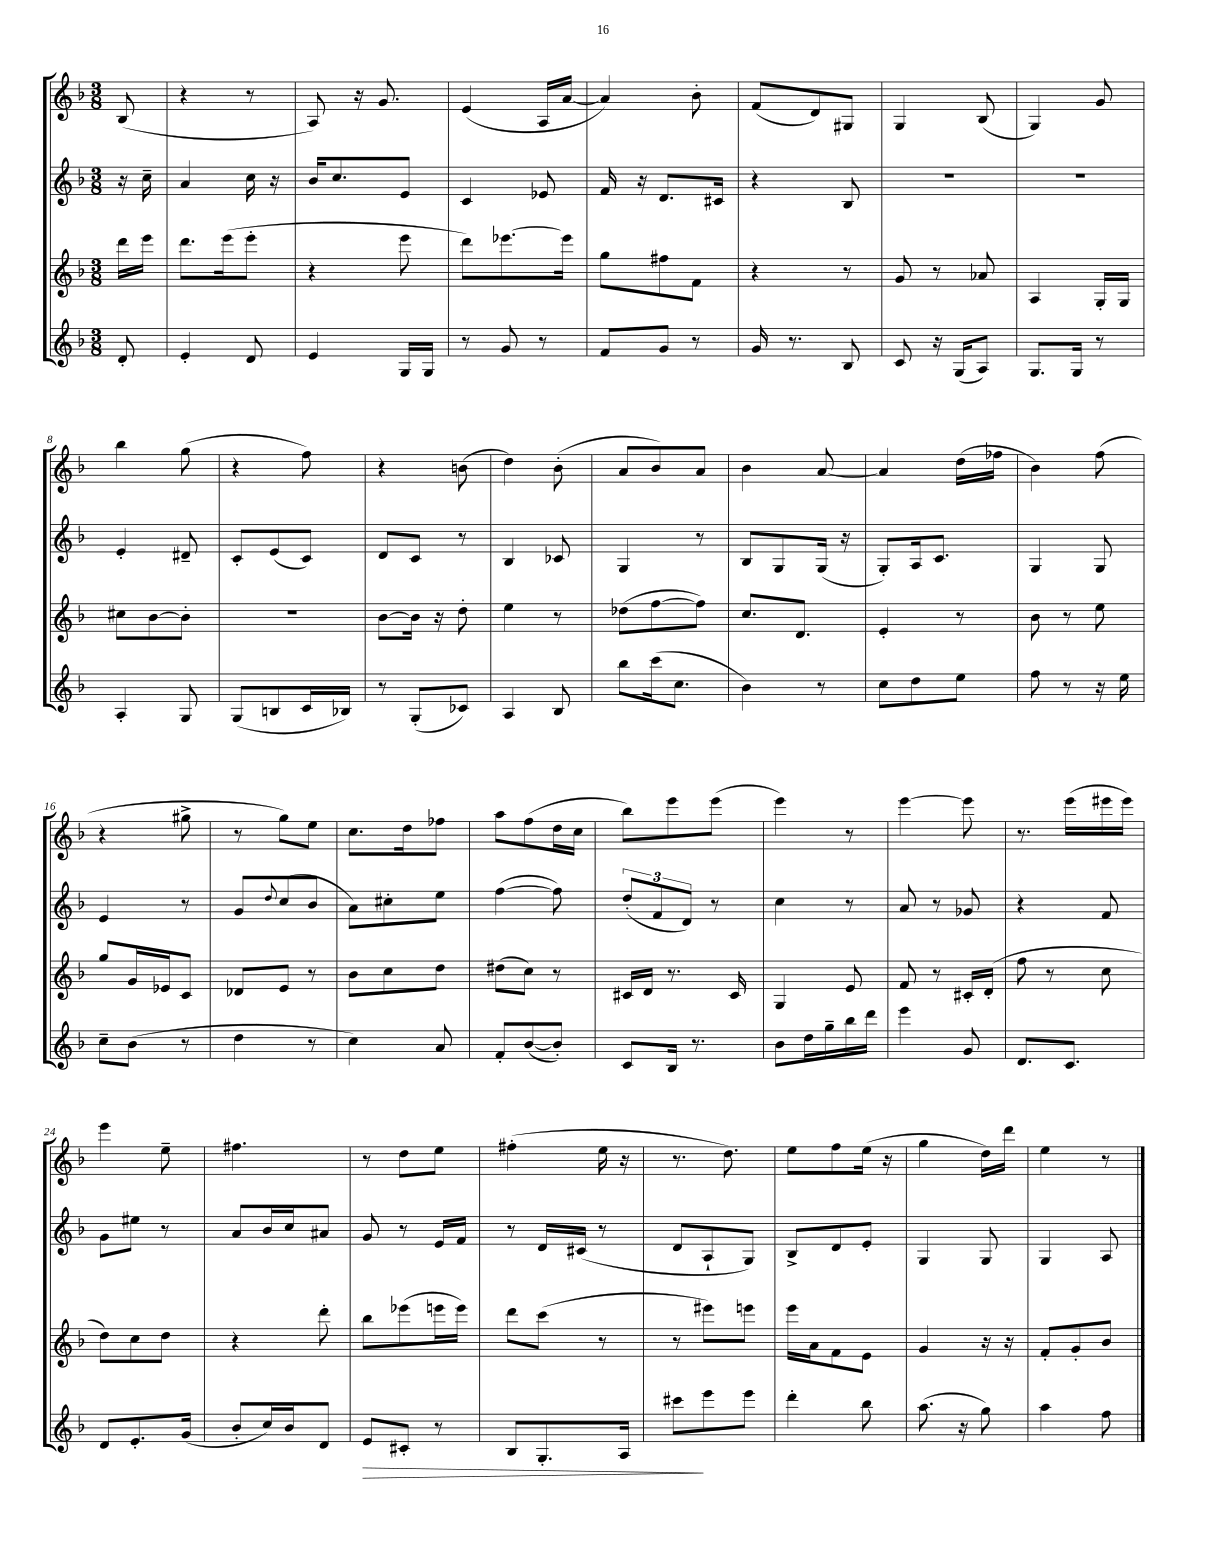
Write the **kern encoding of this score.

**kern	**kern	**kern	**kern
*staff4	*staff3	*staff2	*staff1
*clefG2	*clefG2	*clefG2	*clefG2
*k[b-]	*k[b-]	*k[b-]	*k[b-]
*M3/8	*M3/8	*M3/8	*M3/8
8d'	16ddd	16r	(8B-
.	16eee	16cc~	.
=	=	=	=
4e'	8.ddd	4a	4r
.	(16eee	.	.
8d	8eee'	16cc	8r
.	.	16r	.
=	=	=	=
4e	4r	16b-	8A)
.	.	8.cc	.
.	.	.	16r
.	.	.	8.g
16G	8eee	8e	.
16G	.	.	.
=	=	=	=
8r	8ddd)	4c	(4e
8g	[8.eee-	.	.
8r	.	8e-	16A
.	16eee-]	.	[16a
=	=	=	=
8f	8gg	16f	4a])
.	.	16r	.
8g	8ff#	8.d	.
8r	8f	.	8b-'
.	.	16c#	.
=	=	=	=
16g	4r	4r	(8f
8.r	.	.	.
.	.	.	8d)
8B-	8r	8B-	8G#
=	=	=	=
8c	8g	4.r	4G
16r	8r	.	.
(16G	.	.	.
8A)	8a-	.	(8B-
=	=	=	=
8.G	4A	4.r	4G)
16G	.	.	.
8r	16G'	.	8g
.	16G	.	.
=	=	=	=
4A'	8cc#	4e'	4bb-
.	[8b-	.	.
8G	8b-']	8d#~	(8gg
=	=	=	=
(8G	4.r	8c'	4r
8B	.	(8e	.
16c	.	8c)	8ff)
16B-)	.	.	.
=	=	=	=
8r	[8b-	8d	4r
(8G'	16b-]	8c	.
.	16r	.	.
8c-)	8dd'	8r	(8b
=	=	=	=
4A	4ee	4B-	4dd)
8B-	8r	8c-	(8b-'
=	=	=	=
8bb-	(8dd-	4G	8a
(16ccc	[8ff	.	8b-)
8.cc	.	.	.
.	8ff])	8r	8a
=	=	=	=
4b-)	8.cc	8B-	4b-
.	.	8G	.
.	8.d	.	.
8r	.	(16G	[8a
.	.	16r	.
=	=	=	=
8cc	4e'	8G')	4a]
8dd	.	16A	.
.	.	8.c	.
8ee	8r	.	(16dd
.	.	.	16ff-
=	=	=	=
8ff	8b-	4G	4b-)
8r	8r	.	.
16r	8ee	8G	(8ff
16ee	.	.	.
=	=	=	=
8cc~	8gg	4e	4r
(8b-	16g	.	.
.	16e-	.	.
8r	8c	8r	8gg#^
=	=	=	=
4dd	8d-	8g	8r
.	.	8qqdd	.
.	8e	(8cc	8gg)
8r	8r	8b-	8ee
=	=	=	=
4cc)	8b-	8a)	8.cc
.	8cc	8cc#'	.
.	.	.	16dd
8a	8dd	8ee	8ff-
=	=	=	=
8f'	(8dd#	([4ff	8aa
([8b-	8cc)	.	(8ff
8b-'])	8r	8ff])	16dd
.	.	.	16cc
=	=	=	=
8c	16c#	(12dd'	8bb-)
.	16d	.	.
.	.	12f	.
16B-	8.r	.	8eee
.	.	12d)	.
8.r	.	.	.
.	.	8r	(8eee
.	16c#	.	.
=	=	=	=
8b-	4G	4cc	4eee)
16dd	.	.	.
16gg~	.	.	.
16bb-	8e	8r	8r
16ddd	.	.	.
=	=	=	=
4eee	8f	8a	[4eee
.	8r	8r	.
8g	16c#'	8g-	8eee]
.	(16d'	.	.
=	=	=	=
8.d	8ff	4r	8.r
.	8r	.	.
8.c	.	.	(16eee
.	8cc	8f	16eee#
.	.	.	16eee#)
=	=	=	=
8d	8dd)	8g	4eee
8.e'	8cc	8ee#	.
.	8dd	8r	8ee~
(16g	.	.	.
=	=	=	=
8b-'	4r	8a	4.ff#
16cc)	.	16b-	.
16b-	.	16cc	.
8d	8ddd'	8a#	.
=	=	=	=
8e	8bb-	8g	8r
8c#'	(8eee-	8r	8dd
8r	16eee	16e	8ee
.	16eee)	16f	.
=	=	=	=
8B-	8ddd	8r	(4ff#'
8.G'	(8ccc	16d	.
.	.	(16c#	.
.	8r	8r	16ee
16A	.	.	16r
=	=	=	=
8ccc#	8r	8d	8.r
8eee	8eee#)	8A`	.
.	.	.	8.dd)
8eee	8eee	8G)	.
=	=	=	=
4ddd'	16eee	8B-^	8ee
.	16a	.	.
.	8f	8d	8ff
8bb-	8e	8e'	(16ee
.	.	.	16r
=	=	=	=
(8.aa	4g	4G	4gg
16r	.	.	.
8gg)	16r	8G	16dd)
.	16r	.	16ddd
=	=	=	=
4aa	8f'	4G	4ee
.	8g'	.	.
8ff	8b-	8A	8r
==	==	==	==
*-	*-	*-	*-
